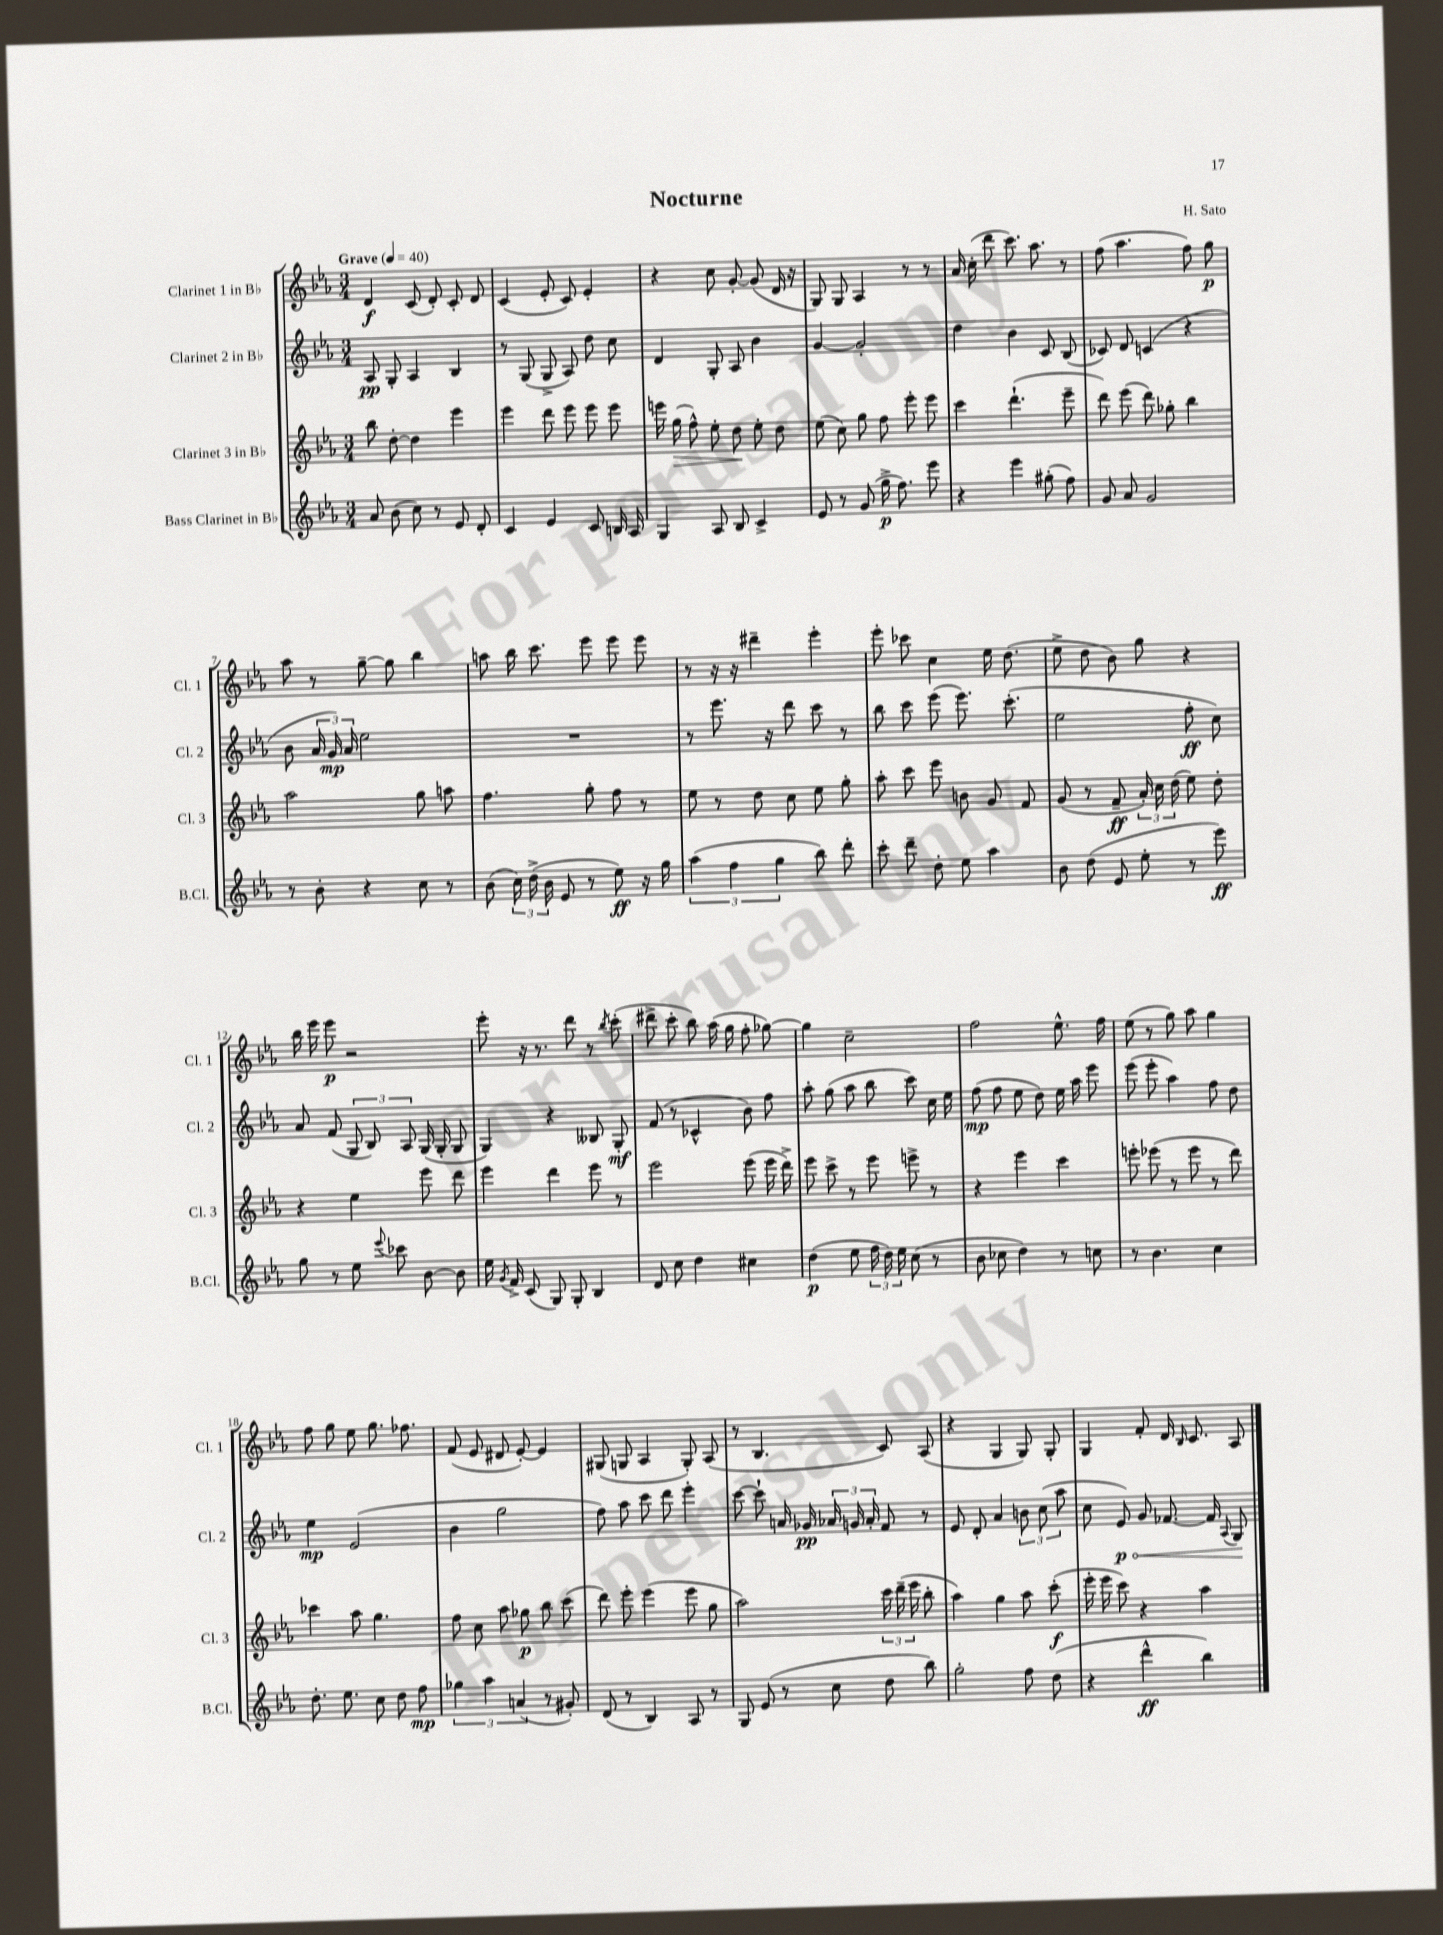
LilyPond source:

\header { title = "Nocturne" composer = "H. Sato" }
<<
\new StaffGroup <<
\new Staff = "s0" \with { instrumentName = "Clarinet 1 in Bb" shortInstrumentName = "Cl. 1" } {
    \clef treble \key ees \major \numericTimeSignature \time 3/4 \tempo "Grave" 4 = 40
    \autoBeamOff d'4\f c'8( d'8-.) c'8-. d'8 |
    c'4( ees'8-. c'8) ees'4-. |
    r4 c''8 g'8~-. g'8( d'16 r16 |
    g8) g8 aes4 r8 r8 |
    aes'16 c''16-.( d'''8 c'''8.) aes''8. r8 |
    f''8( aes''4. f''8) g''8\p |
    aes''8 r8 g''8~-- g''8 bes''4 |
    a''8 bes''16 c'''8. ees'''8 ees'''8 ees'''8 |
    r8 r16 r16 dis'''4-- ees'''4-. |
    ees'''8-. ces'''8 c''4 ees''16 d''8.( |
    ees''8-> d''8 bes'8) g''8 r4 |
    bes''16 ees'''16 ees'''8\p r2 |
    ees'''8-. r16 r8. d'''8 r8 \acciaccatura { bes''8 } c'''8-.( |
    dis'''8-> c'''8-. bes''8) aes''16( g''16 f''8-. ges''8~) |
    ges''4 c''2-- |
    f''2 ees''8.-^ f''16 |
    ees''8( r8 g''8) aes''8 g''4 |
    f''8 g''8 ees''8 g''8. fes''8. |
    f'8( ees'8 dis'8 ees'8~-.) ees'4 |
    gis8( g8 aes4 g8-.) aes8( |
    r8 bes4. c'8) aes8( |
    r4 g4 g8) g8-. |
    g4 f'8-. d'16 \grace { bes16 } c'8. aes8 \bar "|." |
}
\new Staff = "s1" \with { instrumentName = "Clarinet 2 in Bb" shortInstrumentName = "Cl. 2" } {
    \clef treble \key ees \major \numericTimeSignature \time 3/4
    \autoBeamOff aes8\pp g8-. aes4 bes4 |
    r8 g8( g8-> aes8) d''8 c''8 |
    d'4 g8-. aes8 bes'4 |
    g'4~ g'2-. |
    d''4 bes'4 c'8 bes8( |
    ces'8) d'8 c'4( r4 |
    bes'8 \tuplet 3/2 { aes'16 g'16\mp) aes'16 } ees''2 |
    R2. |
    r8 ees'''8. r16 d'''8 c'''8 r8 |
    bes''8 c'''8 ees'''8( ees'''8.) c'''8.-.( |
    ees''2 f''8-.\ff c''8) |
    aes'8 f'8( \tuplet 3/2 { g8 bes8) aes8 } g16( g16-. g8 |
    g4) r4 beses8 g8-.\mf |
    f'8( r8 ces'4-^ bes'8) f''8 |
    aes''8-. g''8( aes''8 bes''8 c'''8) c''16 ees''16 |
    f''8\mp( f''8 ees''8 d''8) ees''16 aes''16 ees'''8 |
    ees'''8( ees'''8-. aes''4) f''8 d''8 |
    ees''4\mp ees'2( |
    bes'4 g''2 |
    f''8) aes''8 c'''8 d'''8 ees'''4-. |
    c'''8~ c'''8-! a'16 ges'16\pp \tuplet 3/2 { aes'16 g'16 aes'16-. } f'8 r8 |
    ees'8 d'8-. aes'4 \tuplet 3/2 { b'8 c''8( aes''8 } |
    c''8 \once \override Hairpin.circled-tip = ##t ees'8\p\<) g'8 fes'8.~ fes'16 \appoggiatura { aes8 } g8\! \bar "|." |
}
\new Staff = "s2" \with { instrumentName = "Clarinet 3 in Bb" shortInstrumentName = "Cl. 3" } {
    \clef treble \key ees \major \numericTimeSignature \time 3/4
    \autoBeamOff bes''8 d''8~-. d''4 ees'''4 |
    ees'''4 d'''8 ees'''8 ees'''8 ees'''8 |
    e'''16 g''16\>( f''8-^) ees''8-. d''8\! ees''8-. d''8 |
    ees''8( c''8) g''8 f''8 ees'''8-. ees'''8 |
    c'''4 d'''4.-!( ees'''8-- |
    d'''8) ees'''8( d'''8) ges''8-. bes''4 |
    aes''2 g''8 a''8 |
    f''4. g''8-. f''8 r8 |
    ees''8 r8 d''8 c''8 ees''8 g''8-. |
    aes''8-. c'''8 ees'''8 b'8 g'8 f'8 |
    g'8( r8 f'8--\ff \tuplet 3/2 { aes'16-.) c''16 d''16( } ees''8) d''8-. |
    r4 ees''4 ees'''8 d'''8 |
    ees'''4 d'''4 ees'''8 r8 |
    ees'''2 ees'''8( ees'''16 d'''16->) |
    ees'''8 c'''8-> r8 ees'''8 e'''8-> r8 |
    r4 ees'''4 c'''4 |
    e'''8-. ees'''8( r8 ees'''8 r8 d'''8) |
    ces'''4 aes''8 g''4. |
    f''8 c''8 aes''8 ges''8\p bes''8 c'''8( |
    d'''8) ees'''8-. ees'''4( ees'''8 g''8 |
    aes''2) \tuplet 3/2 { c'''16 d'''16--( ees'''16 } bes''8-. |
    aes''4) g''4 aes''8 c'''8-.\f( |
    ees'''16-. ees'''16 c'''8) r4 aes''4 \bar "|." |
}
\new Staff = "s3" \with { instrumentName = "Bass Clarinet in Bb" shortInstrumentName = "B.Cl." } {
    \clef treble \key ees \major \numericTimeSignature \time 3/4
    \autoBeamOff aes'8 bes'8( c''8) r8 ees'8 d'8-. |
    c'4 ees'4 c'8 b16 aes16 |
    g4 aes8 bes8 c'4-> |
    ees'8 r8 g'8( g''16->\p f''8.) ees'''8 |
    r4 ees'''4 gis''8-.( f''8) |
    g'8 aes'8 g'2 |
    r8 bes'8-. r4 c''8 r8 |
    bes'8( \tuplet 3/2 { c''16) d''16->( bes'16 } ees'8 r8 ees''8\ff) r16 g''16 |
    \tuplet 3/2 { aes''4( f''4 g''4 } bes''8) d'''8-. |
    c'''8-. d'''8-- d''8-. ees''8 aes''4 |
    bes'8 d''8( ees'8 ees''8-. r8 ees'''8\ff) |
    g''8 r8 ees''8 \appoggiatura { ees'''8 } ces'''8 bes'8~ bes'8 |
    ees''16 \acciaccatura { g'8 } f'16-> c'8( g8) g8-. bes4 |
    d'8 c''8 d''4 cis''4 |
    d''4\p( ees''8 \tuplet 3/2 { f''16 d''16) ees''16 } c''8( r8 |
    bes'8 ces''8 d''4) r8 c''8 |
    r8 bes'4. c''4 |
    d''8.-. ees''8. c''8 d''8 f''8\mp |
    \tuplet 3/2 { ges''4 aes''4 a'4( } r8 gis'8-.) |
    d'8( r8 bes4) aes8 r8 |
    g8 ees'8( r8 c''8 d''8 bes''8) |
    g''2-. f''8 d''8( |
    r4 d'''4-^\ff bes''4) \bar "|." |
}
>>
>>
